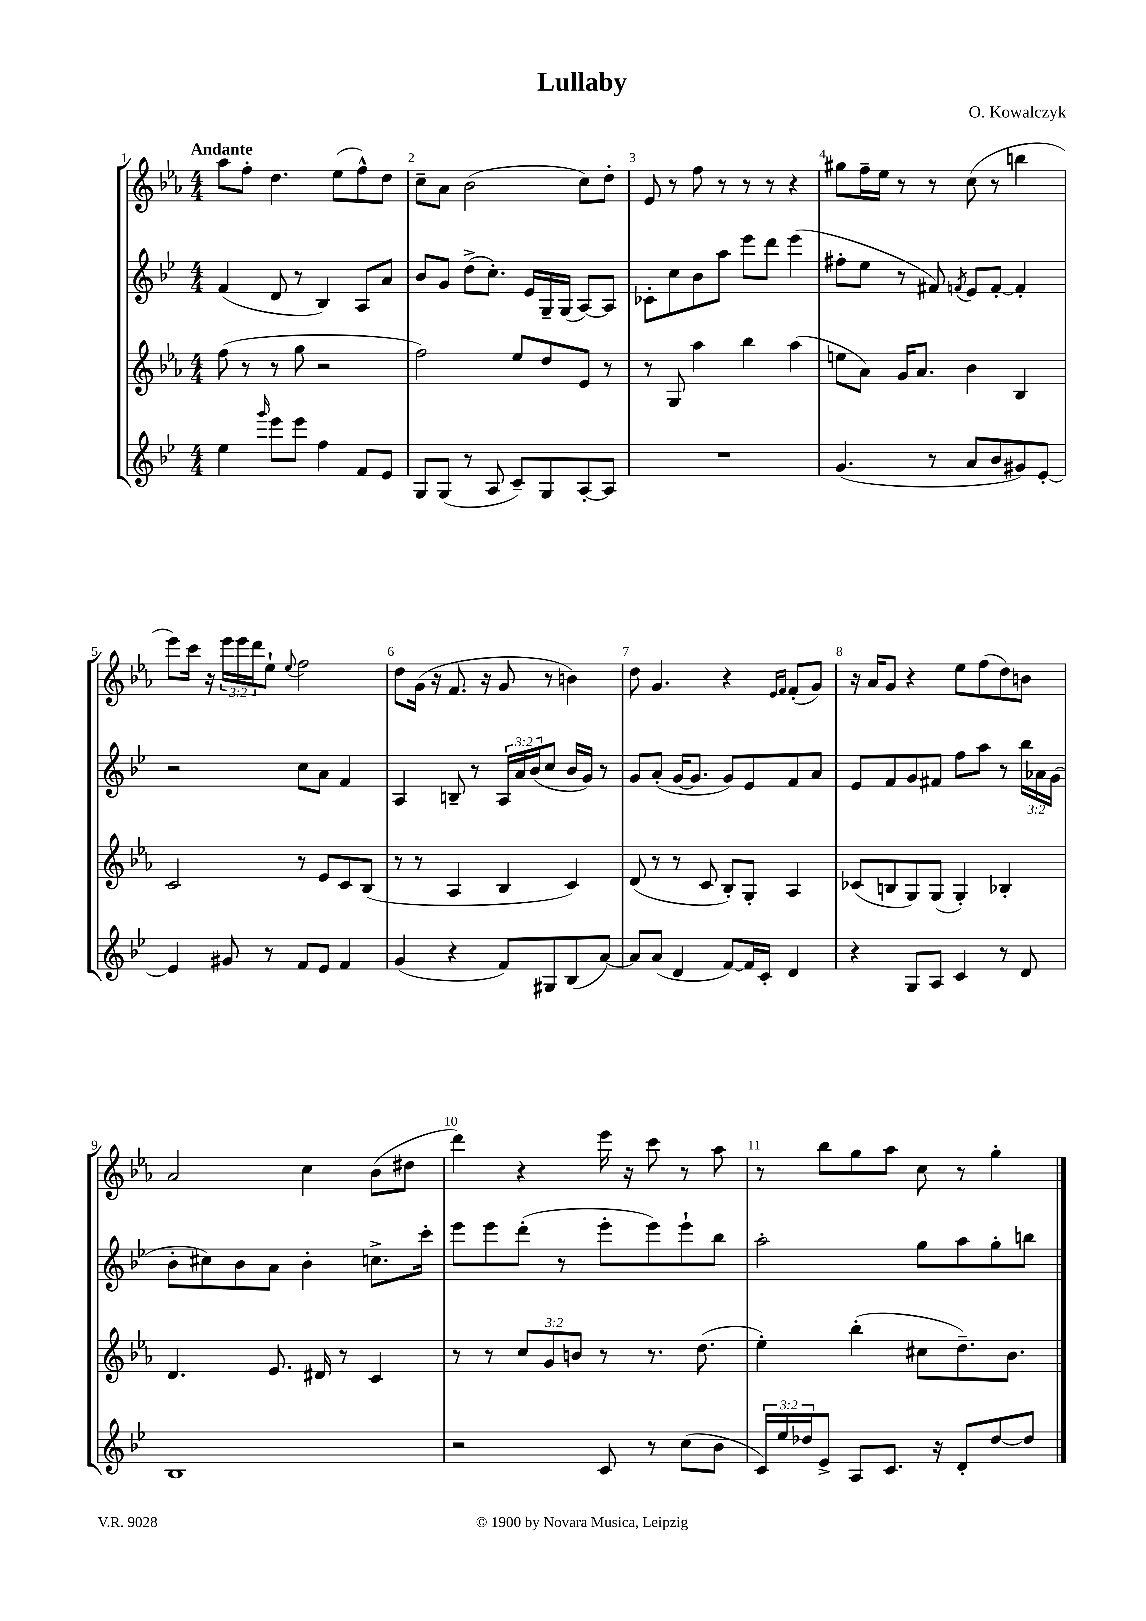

**kern	**kern	**kern	**kern
*part4	*part3	*part2	*part1
*staff4	*staff3	*staff2	*staff1
*clefG2	*clefG2	*clefG2	*clefG2
*k[b-e-]	*k[b-e-a-]	*k[b-e-]	*k[b-e-a-]
*M4/4	*M4/4	*M4/4	*M4/4
=1	=1	=1	=1
!	!	!	!LO:TX:a:B:t=Andante
4ee-\	(8ff\	(4f/	8aa-\L
.	8r	.	8ff'\J
16qqggg/	.	.	.
8eee-\L	8r	8d/	4.dd\
8eee-\J	8gg\	8r	.
4ff\	2r	4B-/)	.
.	.	.	(8ee-\L
8f/L	.	8A/L	8ff^^\)
8e-/J	.	8a/J	8dd\J
=2	=2	=2	=2
8G/L	2ff\)	8b-/L	8cc~\L
(8G/J	.	8g/J	8a-\J
8r	.	(8dd^\L	(2b-\
8A/	.	8.cc'\J)	.
8c~/L)	8ee-/L	.	.
.	.	16e-/LL	.
8G/	8dd/	16G~/	.
.	.	(16G/JJ	.
[8A'/	8e-/J	[8A/L)	8cc\L)
8A/J]	8r	8A/J]	8dd'\J
=3	=3	=3	=3
1r	8r	8c-X'\L	8e-/
.	8G/	8cc\	8r
.	4aa-\	8b-\	8ff\
.	.	8aa\J	8r
.	4bb-\	8eee-\L	8r
.	.	8ddd\J	8r
.	(4aa-\	(4eee-\	4r
=4	=4	=4	=4
(4.g/	8een\L	8ff#X'\L	8gg#X\L
.	8a-\J)	8ee-\J	16ff~\L
.	.	.	16ee-\JJ
.	16g/KL	8r	8r
.	8.a-/J	.	.
8r	.	8f#X/)	8r
.	.	8qfn/	.
8a/L	4b-\	8e-/L	(8cc\
8b-/	.	[8f'/J	8r
8g#X/)	4B-/	4f'/]	4bbn\
[8e-'/J	.	.	.
!!LO:LB:g=z
=5	=5	=5	=5
4e-/]	2c/	2r	8eee-\L)
.	.	.	16ccc\Jk
.	.	.	16r
8g#X/	.	.	24eee-\LL
.	.	.	24eee-\
.	.	.	24ddd\J
8r	.	.	8ee-`\J
.	.	.	8qqee-/
8f/L	8r	8cc\L	2ff\
8e-/J	8e-/L	8a\J	.
4f/	8c/	4f/	.
.	(8B-/J	.	.
=6	=6	=6	=6
(4g/	8r	4A/	8dd\L
.	8r	.	(16g\Jk
.	.	.	16r
4r	4A-/	8Bn~/	8.f/
.	.	8r	.
.	.	.	16r
8f/L)	4B-/	24A/LL	8g/
.	.	24a/	.
.	.	(24b-/J	.
8G#X/	.	8cc/J	8r
(8B-/	4c/)	16b-/LL	4bn\)
.	.	16g/JJ)	.
[8a/J)	.	8r	.
=7	=7	=7	=7
8a/L]	(8d/	8g/L	8dd\
(8a/J	8r	(8a'/J	4.g/
4d/	8r	[16g/KL	.
.	.	8.g/J]	.
.	8c/	.	.
[8f/L)	8B-'/L)	8g/L)	4r
16f/L]	8G'/J	8e-/	.
16c'/JJ	.	.	.
.	.	.	16qqe-/LL
.	.	.	16qqf/JJ
4d/	4A-/	8f/	(8f'/L
.	.	8a/J	8g/J)
=8	=8	=8	=8
4r	(8c-X/L	8e-/L	16r
.	.	.	16a-/KL
.	8Bn/	8f/	8g/J
8G/L	8G/)	8g/	4r
8A/J	(8G/J	8f#X/J	.
4c/	4G'/)	8ff\L	8ee-\L
.	.	8aa\J	(8ff\
8r	4B-X'/	8r	8dd\)
8d/	.	24bb-\LL	8bn\J
.	.	24a-X\	.
.	.	(24g\JJ	.
!!LO:LB:g=z
=9	=9	=9	=9
1B-	4.d/	8b-'\L	2a-/
.	.	8cc#X\)	.
.	.	8b-\	.
.	8.e-/	8a\J	.
.	.	4b-'\	4cc\
.	16d#X/	.	.
.	8r	.	.
.	4c/	8.ccn^\L	(8b-\L
.	.	.	8dd#X\J
.	.	16ccc'\Jk	.
=10	=10	=10	=10
2r	8r	8eee-\L	4ddd\)
.	8r	8eee-\	.
.	12cc/L	(8ddd'\J	4r
.	12g/	.	.
.	.	8r	.
.	12bn/J	.	.
8c/	8r	8eee-'\L	16eee-\
.	.	.	16r
8r	8.r	8eee-\)	8ccc\
(8cc\L	.	8eee-`\	8r
.	(8.dd\	.	.
8b-\J	.	8bb-\J	8aa-\
=11	=11	=11	=11
24c/LL)	4ee-'\)	2aa'\	8r
24ee-/	.	.	.
24dd-X/J	.	.	.
8e-^/J	.	.	8bb-\L
8A/L	(4bb-'\	.	8gg\
8.c/J	.	.	8aa-\J
.	8cc#X\L	8gg\L	8cc\
16r	.	.	.
8d'/L	8.dd~\)	8aa\	8r
[8dd-/	.	8gg'\	4gg'\
.	8.b-\J	.	.
8dd-/J]	.	8bbn\J	.
==	==	==	==
*-	*-	*-	*-
